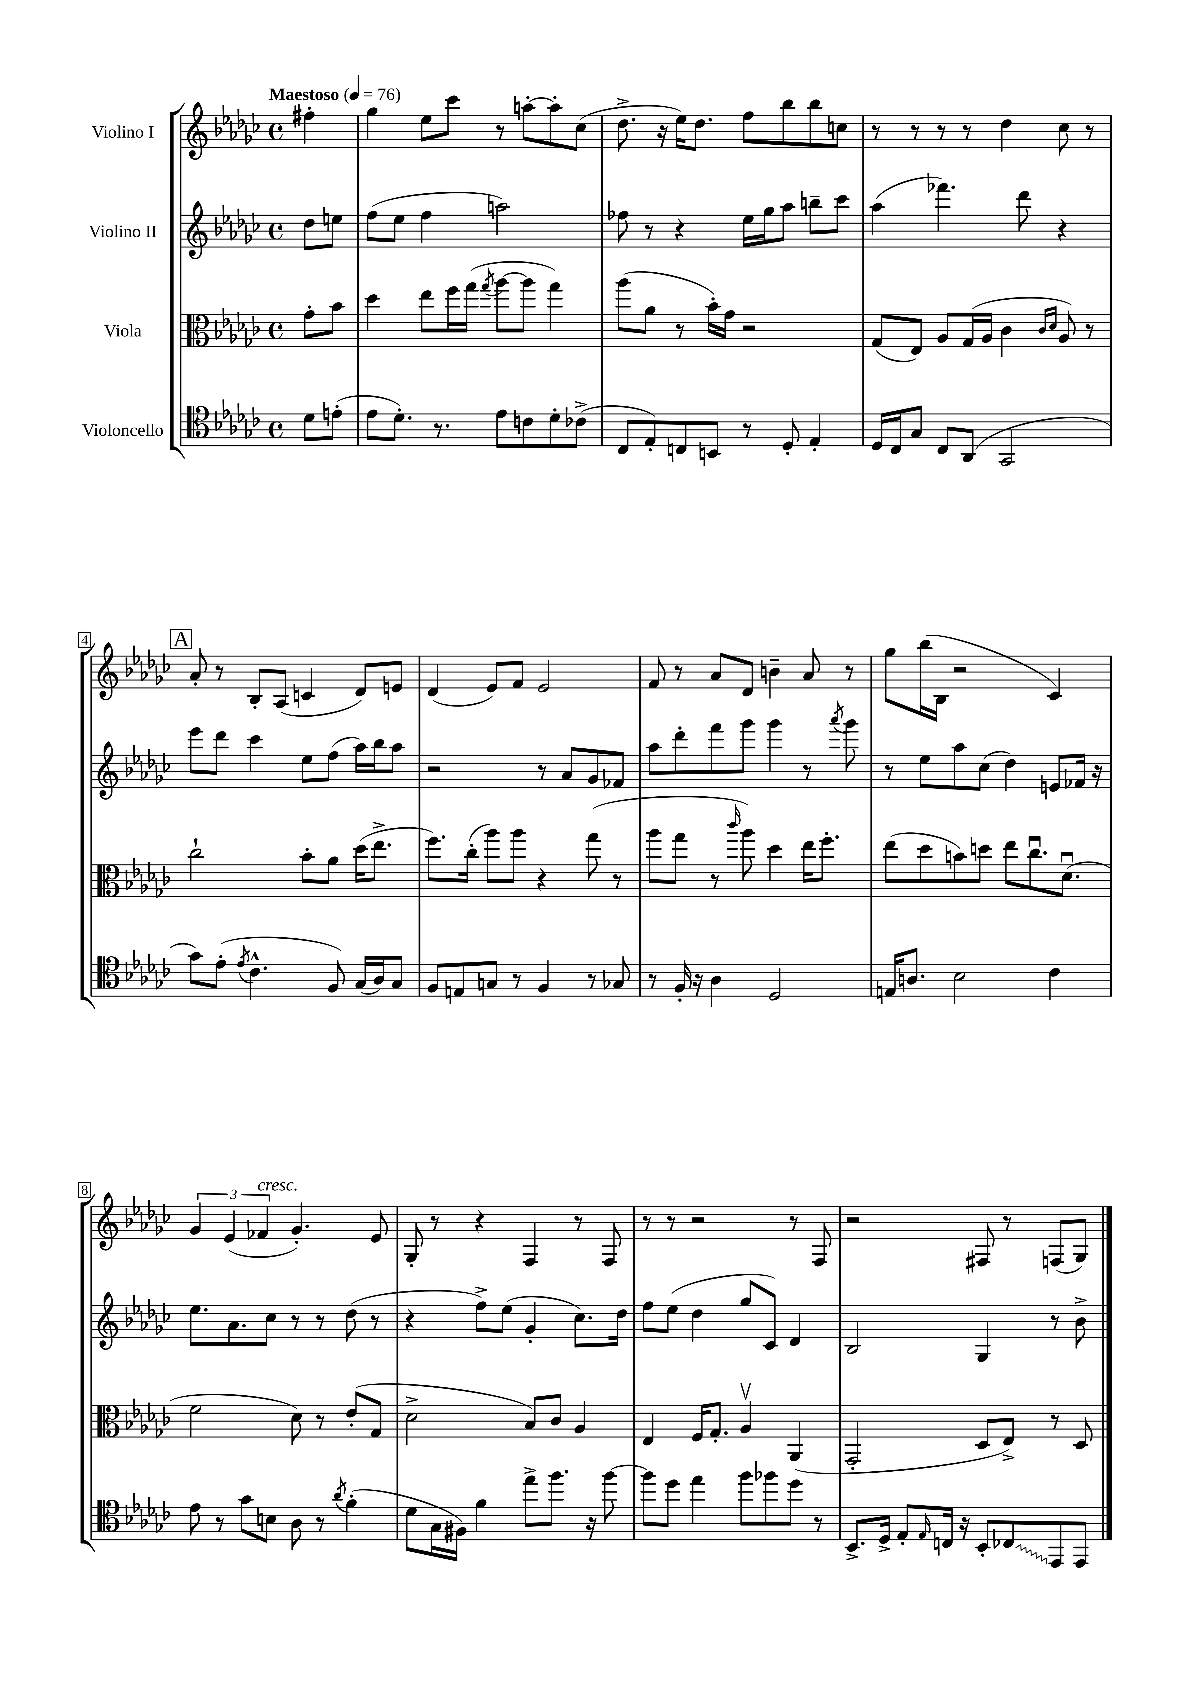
<<
\new StaffGroup <<
\new Staff = "s0" \with { instrumentName = "Violino I" } {
    \clef treble \key ges \major \defaultTimeSignature \time 4/4 \partial 4 \tempo "Maestoso" 4 = 76
    fis''4-. |
    ges''4 ees''8 ces'''8 r8 a''8~-. a''8-. ces''8( |
    des''8.-> r16 ees''16) des''8. f''8 bes''8 bes''8 c''8 |
    r8 r8 r8 r8 des''4 ces''8 r8 |
    \mark \markup { \box "A" } aes'8-. r8 bes8-. aes8( c'4 des'8) e'8 |
    des'4( ees'8) f'8 ees'2 |
    f'8 r8 aes'8 des'8 b'4-- aes'8 r8 |
    ges''8 bes''16( bes16 r2 ces'4) |
    \tuplet 3/2 { ges'4 ees'4( fes'4^\markup { \italic "cresc." } } ges'4.-.) ees'8 |
    ges8-. r8 r4 f4 r8 f8 |
    r8 r8 r2 r8 f8 |
    r2 fis8 r8 f8( ges8) \bar "|." |
}
\new Staff = "s1" \with { instrumentName = "Violino II" } {
    \clef treble \key ges \major \defaultTimeSignature \time 4/4 \partial 4
    des''8 e''8 |
    f''8( ees''8 f''4 a''2) |
    fes''8 r8 r4 ees''16 ges''16 aes''8 b''8-- ces'''8 |
    aes''4( fes'''4.) des'''8 r4 |
    \mark \markup { \box "A" } ees'''8 des'''8 ces'''4 ees''8 f''8( aes''16) bes''16 aes''8 |
    r2 r8 aes'8 ges'8 fes'8 |
    aes''8 des'''8-. f'''8 ges'''8 ges'''4 r8 \acciaccatura { aes'''8 } ges'''8 |
    r8 ees''8 aes''8 ces''8( des''4) e'8 fes'16 r16 |
    ees''8. aes'8. ces''8 r8 r8 des''8( r8 |
    r4 f''8->) ees''8( ges'4-. ces''8.) des''16 |
    f''8 ees''8( des''4 ges''8 ces'8) des'4 |
    bes2 ges4 r8 bes'8-> \bar "|." |
}
\new Staff = "s2" \with { instrumentName = "Viola" } {
    \clef alto \key ges \major \defaultTimeSignature \time 4/4 \partial 4
    ges'8-. bes'8 |
    des''4 ees''8 f''16 ges''16( \acciaccatura { ges''8 } aes''8~ aes''8 ges''4) |
    aes''8( aes'8 r8 bes'16-.) ges'16 r2 |
    ges8( ees8) aes8 ges16( aes16 ces'4 \grace { ces'16 des'16 } aes8) r8 |
    \mark \markup { \box "A" } ces''2-! bes'8-. aes'8 des''16( ees''8.-> |
    f''8.) ces''16-.( aes''8) aes''8 r4 ges''8( r8 |
    aes''8 ges''8 r8 \grace { ces'''16 } aes''8) des''4 ees''16 f''8.-. |
    ees''8( des''8 b'8) d''8 ees''8 ces''8.\downbow des'8.\downbow( |
    f'2 des'8) r8 ees'8-.( ges8 |
    des'2-> bes8) ces'8 aes4 |
    ees4 f16 ges8.-. aes4\upbow aes,4( |
    ges,2-. des8 ees8->) r8 des8 \bar "|." |
}
\new Staff = "s3" \with { instrumentName = "Violoncello" } {
    \clef tenor \key ges \major \defaultTimeSignature \time 4/4 \partial 4
    des'8 e'8-.( |
    ees'8 des'8.-.) r8. ees'8 c'8 des'8-. ces'8->( |
    ces8 ees8-.) c8 b,8 r8 des8-. ees4-. |
    des16 ces16 ges8 ces8 aes,8( ges,2 |
    \mark \markup { \box "A" } ges'8) ees'8-.( \acciaccatura { ees'8 } ces'4.-^ f8) ges16( aes16) ges8 |
    f8 e8 g8 r8 f4 r8 ges8 |
    r8 f16-. r16 aes4 des2 |
    e16 a8. bes2 ces'4 |
    ees'8 r8 ges'8 b8 aes8 r8 \acciaccatura { aes'8 } f'4-.( |
    des'8 ges16 fis16) f'4 ees''8-> f''8. r16 f''8~ |
    f''8 des''8 ees''4 f''8 fes''8 des''8 r8 |
    bes,8.-> des16-> ees8-. \grace { ees16 } c16 r16 bes,8-. \once \override Glissando.style = #'zigzag ces8\glissando ees,8 ees,8 \bar "|." |
}
>>
>>
\layout { \context { \Score \override BarNumber.stencil = #(make-stencil-boxer 0.1 0.3 ly:text-interface::print) } }
